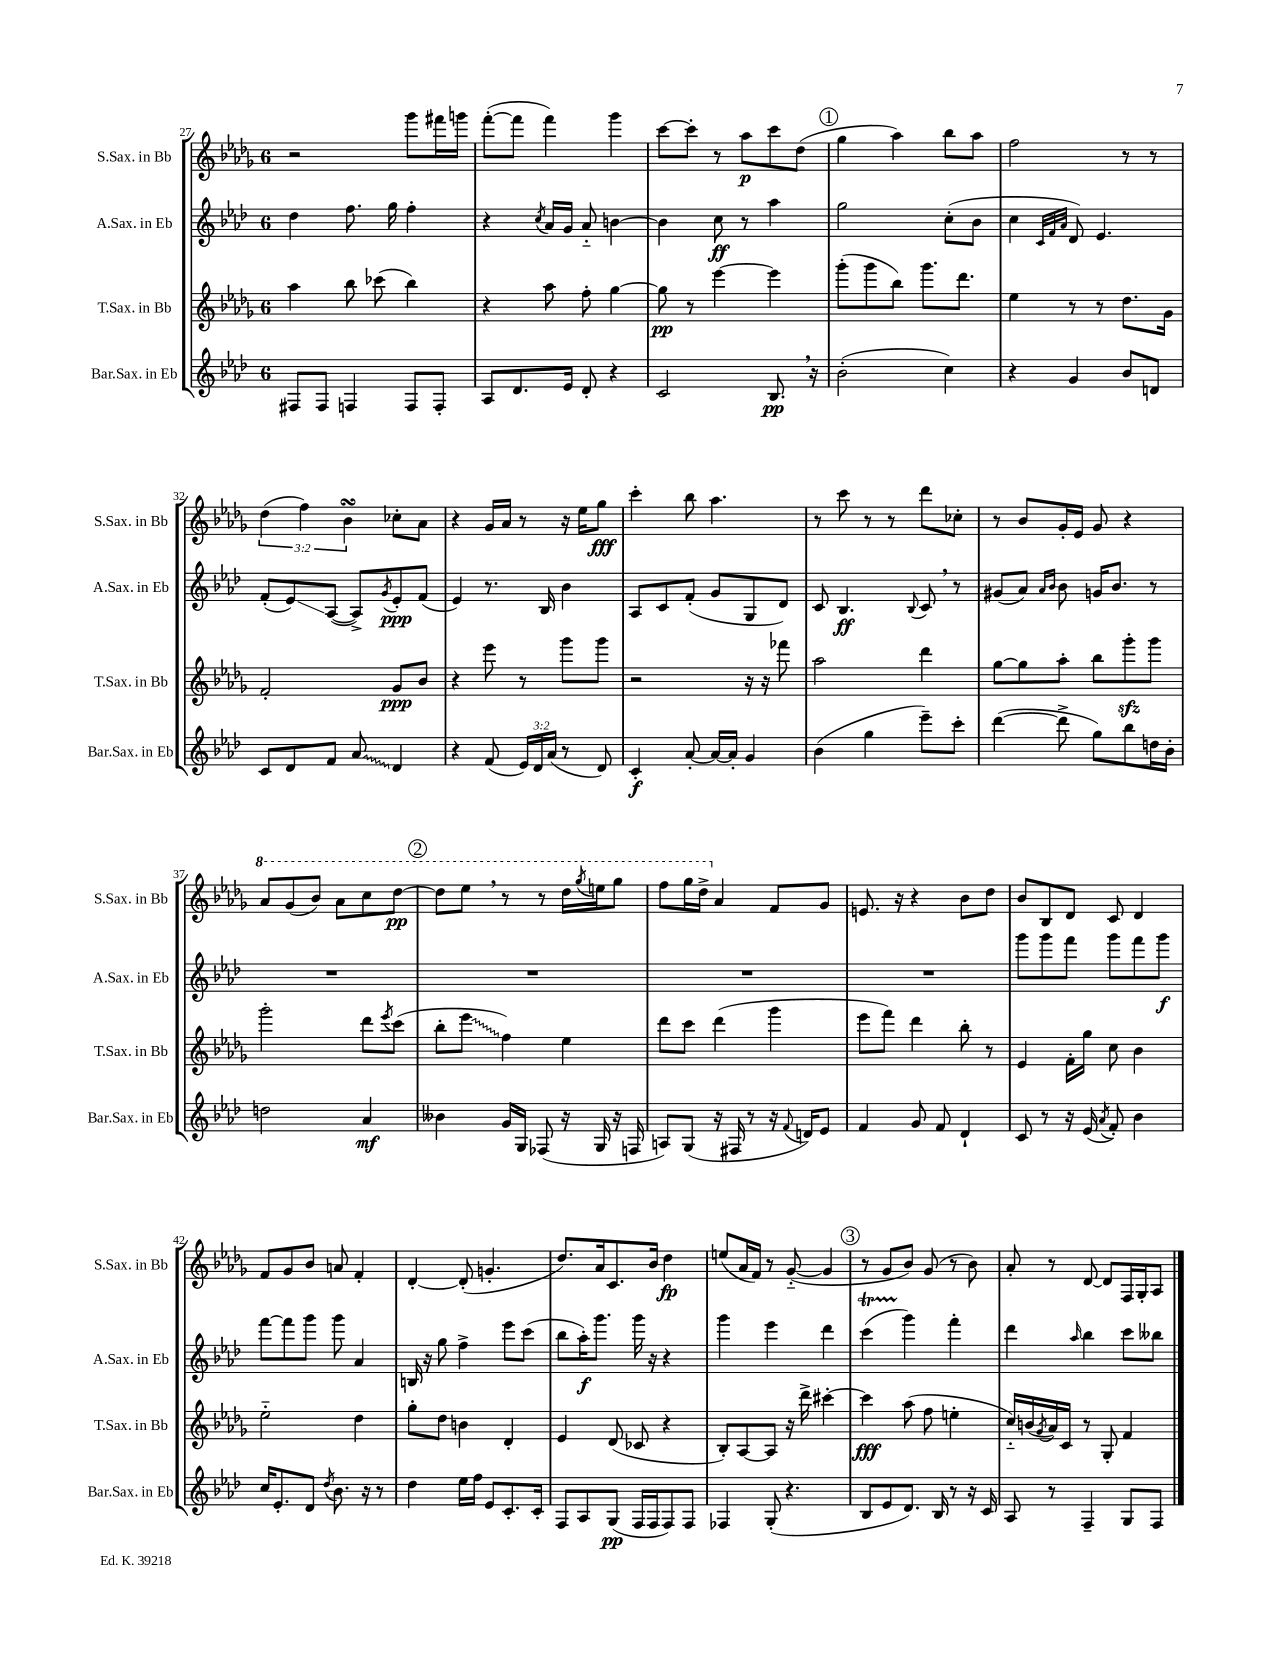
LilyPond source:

<<
\new StaffGroup <<
\new Staff = "s0" \with { instrumentName = "S.Sax. in Bb" shortInstrumentName = "S.Sax. in Bb" } {
    \clef treble \key des \major \once \override Staff.TimeSignature.style = #'single-digit \time 6/8 \override Staff.TupletNumber.text = #tuplet-number::calc-fraction-text
    r2 ges'''8 fis'''16 g'''16 |
    f'''8~-.( f'''8 f'''4) ges'''4 |
    c'''8~ c'''8-. r8 aes''8\p c'''8 des''8( |
    \mark \markup { \circle "1" } ges''4 aes''4) bes''8 aes''8 |
    f''2 r8 r8 |
    \tuplet 3/2 { des''4( f''4) bes'4\turn } ces''8-. aes'8 |
    r4 ges'16 aes'16 r8 r16 ees''16 ges''8\fff |
    c'''4-. bes''8 aes''4. |
    r8 c'''8 r8 r8 des'''8 ces''8-. |
    r8 bes'8 ges'16-. ees'16 ges'8 r4 |
    \ottava #1 aes''8 ges''8( bes''8) aes''8 c'''8 des'''8~\pp |
    \mark \markup { \circle "2" } des'''8 ees'''8 \breathe r8 r8 des'''16 \acciaccatura { ges'''8 } e'''16 ges'''8 |
    f'''8 ges'''16 des'''16-> \ottava #0 aes'4 f'8 ges'8 |
    e'8. r16 r4 bes'8 des''8 |
    bes'8 bes8 des'8 c'8 des'4 |
    f'8 ges'8 bes'8 a'8 f'4-. |
    des'4~-. des'8-.( g'4.-. |
    des''8.) aes'16 c'8. bes'16 des''4\fp |
    e''8( aes'16 f'16) r8 ges'8~-_( ges'4 |
    \mark \markup { \circle "3" } r8 ges'8 bes'8) ges'8( r8 bes'8) |
    aes'8-. r8 des'8~ des'8 f16 ges16-. aes8 \bar "|." |
}
\new Staff = "s1" \with { instrumentName = "A.Sax. in Eb" shortInstrumentName = "A.Sax. in Eb" } {
    \clef treble \key aes \major \once \override Staff.TimeSignature.style = #'single-digit \time 6/8
    des''4 f''8. g''16 f''4-. |
    r4 \acciaccatura { c''8 } aes'16 g'16 aes'8-_ b'4~ |
    b'4 c''8\ff r8 aes''4 |
    \mark \markup { \circle "1" } g''2 c''8-.( bes'8 |
    c''4 \grace { c'32 f'32 aes'32 } des'8) ees'4. |
    f'8-.( ees'8\glissando) aes8~( aes8->) \acciaccatura { g'8 } ees'8-.\ppp f'8( |
    ees'4) r8. bes16 bes'4 |
    aes8 c'8 f'8-.( g'8 g8 des'8) |
    c'8 bes4.\ff \appoggiatura { bes8 } c'8 \breathe r8 |
    gis'8( aes'8) \grace { aes'16 bes'16 } bes'8 g'16 bes'8. r8 |
    R2. |
    \mark \markup { \circle "2" } R2. |
    R2. |
    R2. |
    g'''8 g'''8 f'''8 g'''8 f'''8 g'''8\f |
    f'''8~ f'''8 g'''8 g'''8 aes'4 |
    b16 r16 g''8 f''4-> ees'''8 c'''8( |
    bes''8 aes''16-.\f) g'''8. g'''16 r16 r4 |
    g'''4 ees'''4 des'''4 |
    \mark \markup { \circle "3" } c'''4\startTrillSpan( g'''4\stopTrillSpan) f'''4-. |
    des'''4 \grace { aes''16 } bes''4 c'''8 beses''8 \bar "|." |
}
\new Staff = "s2" \with { instrumentName = "T.Sax. in Bb" shortInstrumentName = "T.Sax. in Bb" } {
    \clef treble \key des \major \once \override Staff.TimeSignature.style = #'single-digit \time 6/8
    aes''4 bes''8 ces'''8( bes''4) |
    r4 aes''8 f''8-. ges''4~ |
    ges''8\pp r8 ees'''4~ ees'''4 |
    \mark \markup { \circle "1" } ges'''8-.( ges'''8 bes''8) ges'''8. des'''8. |
    ees''4 r8 r8 des''8. ges'16 |
    f'2-. ges'8\ppp bes'8 |
    r4 ees'''8 r8 ges'''8 ges'''8 |
    r2 r16 r16 fes'''8 |
    aes''2 des'''4 |
    ges''8~ ges''8 aes''8-. bes''8 ges'''8-.\sfz ges'''8 |
    ges'''2-. des'''8 \acciaccatura { ees'''8 } c'''8( |
    \mark \markup { \circle "2" } bes''8-. \once \override Glissando.style = #'zigzag ees'''8\glissando f''4) ees''4 |
    des'''8 c'''8 des'''4( ges'''4 |
    ees'''8 f'''8) des'''4 bes''8-. r8 |
    ees'4 f'16-. ges''16 c''8 bes'4 |
    ees''2-_ des''4 |
    ges''8-. des''8 b'4 des'4-. |
    ees'4 des'8( ces'8 r4 |
    bes8-.) aes8~ aes8 r16 des'''16-> cis'''4~-. |
    \mark \markup { \circle "3" } cis'''4\fff aes''8( f''8 e''4-. |
    c''16-_) b'16( \acciaccatura { ges'8 } aes'16) c'16 r8 ges8-. f'4 \bar "|." |
}
\new Staff = "s3" \with { instrumentName = "Bar.Sax. in Eb" shortInstrumentName = "Bar.Sax. in Eb" } {
    \clef treble \key aes \major \once \override Staff.TimeSignature.style = #'single-digit \time 6/8 \override Staff.TupletNumber.text = #tuplet-number::calc-fraction-text
    fis8 fis8 f4 f8 f8-. |
    aes8 des'8. ees'16 des'8-. r4 |
    c'2 bes8.\pp \breathe r16 |
    \mark \markup { \circle "1" } bes'2-.( c''4) |
    r4 g'4 bes'8 d'8 |
    c'8 des'8 f'8 \once \override Glissando.style = #'zigzag aes'8\glissando des'4 |
    r4 f'8( \tuplet 3/2 { ees'16) des'16 aes'16( } r8 des'8) |
    c'4-.\f aes'8~-. aes'16~ aes'16-. g'4 |
    bes'4( g''4 ees'''8--) c'''8-. |
    des'''4~( des'''8-> g''8) bes''8 d''16 bes'16-. |
    d''2 aes'4\mf |
    \mark \markup { \circle "2" } beses'4 g'16 g16 fes8( r16 g16 r16 f16 |
    a8) g8( r16 fis16 r8 r16 \appoggiatura { f'8 } d'16) ees'8 |
    f'4 g'8 f'8 des'4-! |
    c'8 r8 r16 ees'16( \acciaccatura { aes'8 } f'8-.) bes'4 |
    c''16 ees'8.-. des'8 \acciaccatura { des''8 } bes'8. r16 r8 |
    des''4 ees''16 f''16 ees'8 c'8.-. c'16-. |
    f8 aes8 g8\pp( f16 f16 f8) f8 |
    fes4 g8-.( r4. |
    \mark \markup { \circle "3" } bes8 ees'8 des'8.) bes16 r8 r16 c'16 |
    aes8 r8 f4-- g8 f8 \bar "|." |
}
>>
>>
\layout { \context { \Score currentBarNumber = #27 } }
